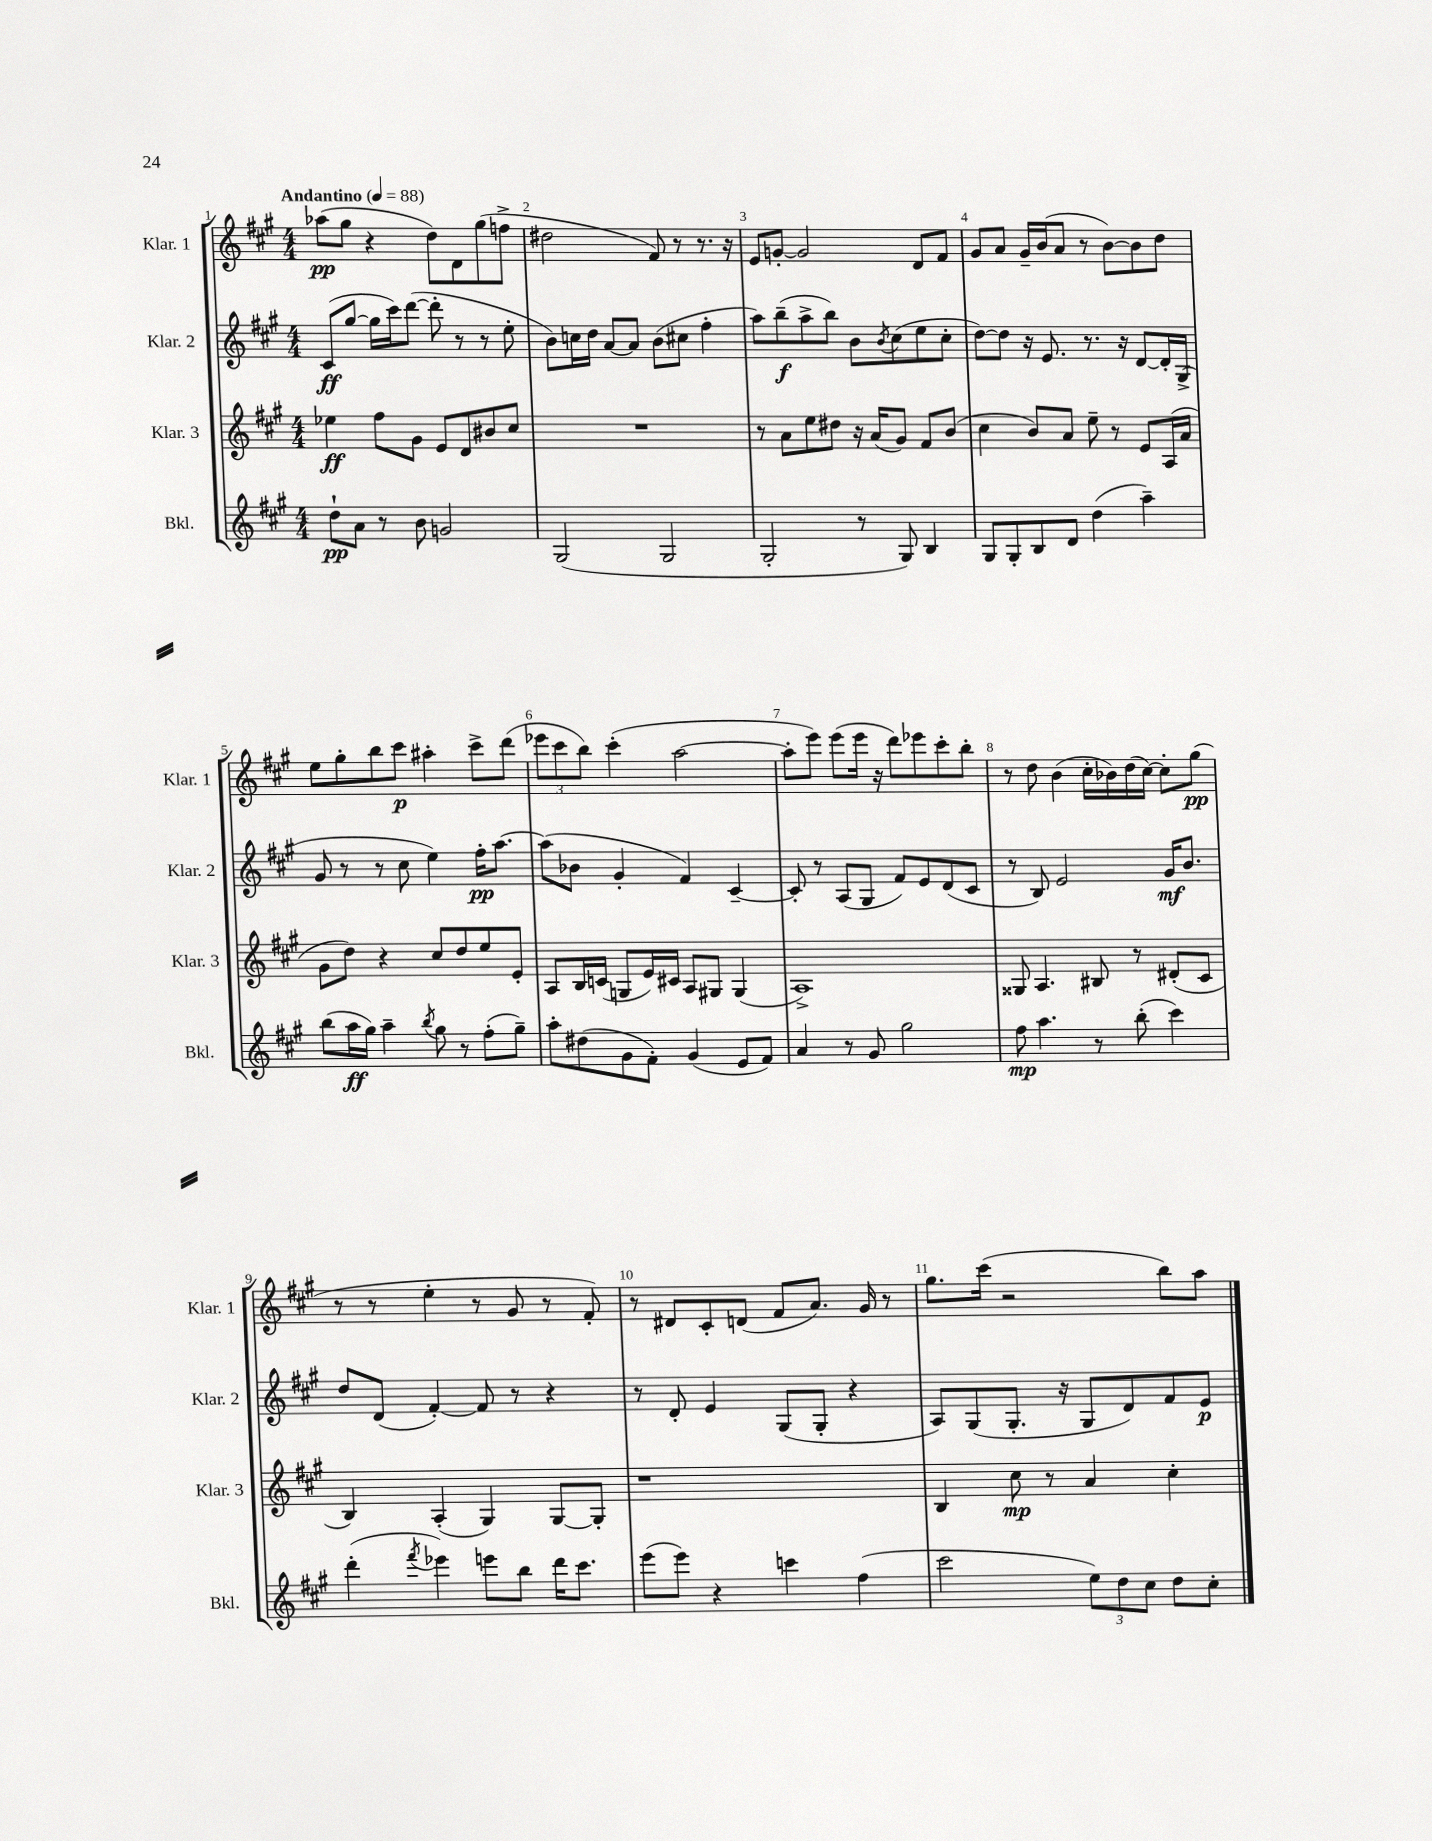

**kern	**kern	**kern	**kern
*staff4	*staff3	*staff2	*staff1
*clefG2	*clefG2	*clefG2	*clefG2
*k[f#c#g#]	*k[f#c#g#]	*k[f#c#g#]	*k[f#c#g#]
*M4/4	*M4/4	*M4/4	*M4/4
*MM88	*MM88	*MM88	*MM88
8dd`	4ee-	(8c#	(8aa-
8a	.	[8gg#	8gg#
8r	8ff#	16gg#]	4r
.	.	16ccc#)	.
8b	8g#	([8ddd	.
2g	8e	8ddd']	8dd)
.	8d	8r	8d
.	8b#	8r	(8gg#
.	8cc#	8ee'	8ff^
=	=	=	=
(2G#	1r	8b)	2dd#
.	.	16cc	.
.	.	16dd	.
.	.	[8a	.
.	.	8a]	.
2G#	.	(8b	8f#)
.	.	8cc#	8r
.	.	4ff#'	8.r
.	.	.	16r
=	=	=	=
2G#'	8r	8aa)	8e
.	8a	(8bb~	[8g'
.	8ee	8aa^	2g]
.	8dd#	8bb)	.
8r	16r	8b	.
.	(16a	.	.
.	.	8qb	.
8G#)	8g#)	(8cc#	.
4B	8f#	8ee	8d
.	(8b	8cc#'	8f#
=	=	=	=
8G#	4cc#	[8dd)	8g#
8G#'	.	8dd]	8a
8B	8b)	16r	16g#~
.	.	8.e	(16b
8d	8a	.	8a
(4dd	8ee~	8.r	8r
.	8r	.	[8b)
.	.	16r	.
4aa~)	8e	[8d	8b]
.	(16A	16d']	8dd
.	16a	(16G#^	.
=	=	=	=
(8bb	8g#	8g#	8ee
16aa	8dd)	8r	8gg#'
16gg#)	.	.	.
4aa~	4r	8r	8bb
.	.	8cc#	8ccc#
8qbb	.	.	.
8gg#	8cc#	4ee)	4aa#'
8r	8dd	.	.
(8ff#'	8ee	16ff#'	8ccc#^
.	.	[8.aa	.
8gg#~)	8e'	.	(8ddd
=	=	=	=
8aa'	8A	(8aa]	12eee-
.	.	.	12ccc#
(8dd#	16B	8b-	.
.	.	.	12bb)
.	(16c	.	.
8g#	8G	4g#'	(4ccc#'
8f#')	16e)	.	.
.	16c#	.	.
(4g#	8A	4f#)	[2aa
.	8G#	.	.
8e	(4G#	[4c#~	.
8f#)	.	.	.
=	=	=	=
4a	1A^)	8c#']	8aa']
.	.	8r	8eee)
8r	.	(8A	(8eee
8g#	.	8G#	16eee
.	.	.	16r
2gg#	.	8f#)	8ddd)
.	.	8e	8eee-
.	.	(8d	8ccc#'
.	.	8c#	8bb'
=	=	=	=
8ff#	8G##	8r	8r
4.aa	4.A	8B)	8dd
.	.	2e	(4b
8r	8B#	.	16cc#'
.	.	.	16b-)
(8bb'	8r	.	(16dd
.	.	.	[16cc#)
4ccc#)	(8d#'	16g#	8cc#']
.	.	8.b	.
.	8c#	.	(8gg#
=	=	=	=
(4ddd'	4B)	8dd	8r
.	.	(8d	8r
8qfff#	.	.	.
4eee-)	(4A'	[4f#')	4ee'
8eee	4G#)	8f#]	8r
8bb	.	8r	8g#
16ddd	[8G#	4r	8r
8.ccc#	.	.	.
.	8G#']	.	8f#')
=	=	=	=
(8eee	1r	8r	8r
8eee)	.	8d'	8d#
4r	.	4e	8c#'
.	.	.	(8d
4ccc	.	(8G#	8f#
.	.	8G#'	8.a)
(4ff#	.	4r	.
.	.	.	16g#
.	.	.	8r
=	=	=	=
2ccc#	4B	8A)	8.gg#
.	.	(8G#	.
.	.	.	(16ccc#
.	8cc#	8.G#'	2r
.	8r	.	.
.	.	16r	.
12ee)	4a	8G#	.
12dd	.	.	.
.	.	8d)	.
12cc#	.	.	.
8dd	4cc#'	8f#	8bb)
8cc#'	.	8e	8aa
==	==	==	==
*-	*-	*-	*-
